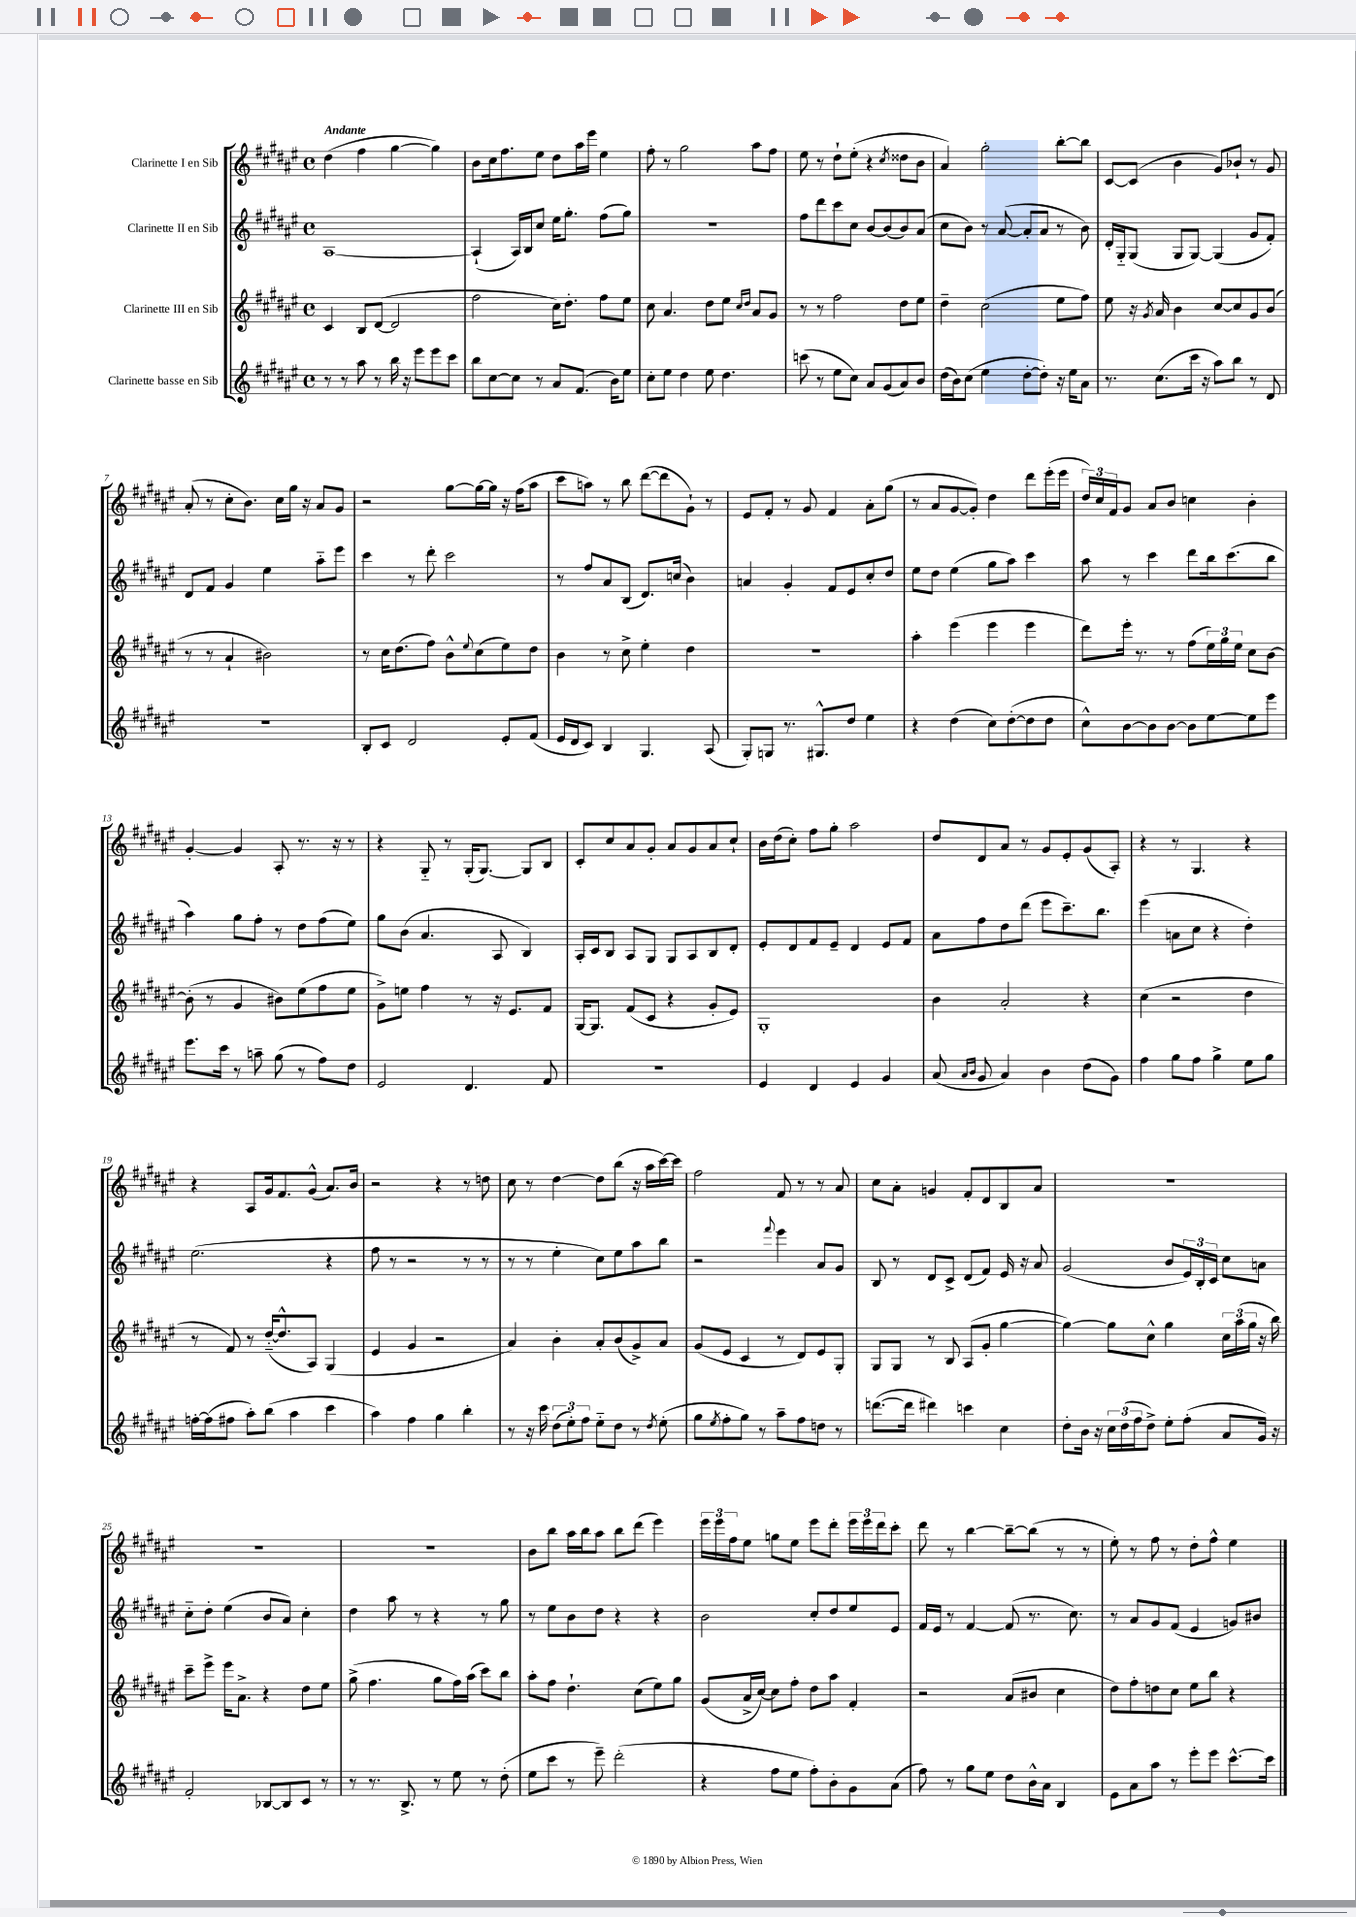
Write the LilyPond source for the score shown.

<<
\new StaffGroup <<
\new Staff = "s0" \with { instrumentName = "Clarinette I en Sib" } {
    \clef treble \key fis \major \defaultTimeSignature \time 4/4 \tempo "Andante"
    dis''4( fis''4 gis''4~ gis''4) |
    b'8 cis''16 fis''8. eis''8 dis''8 ais''16 eis'''16 eis''4 |
    fis''8-. r8 gis''2 ais''8 fis''8 |
    eis''8 r8 dis''8-! eis''8-.( r4 \acciaccatura { cis''8 } disis''8 b'8 |
    ais'4) gis''2-. b''8~-. b''8 |
    cis'8~ cis'8( b'4 gis'8) bes'8-! r8 gis'8 |
    ais'8-.( r8 cis''8-. b'8.) cis''16 gis''16 r16 ais'8 gis'8 |
    r2 gis''8~ gis''16~ gis''16 r16 fis''16( ais''8 |
    cis'''8 a''8) r8 b''8 dis'''8~( dis'''8 gis'8-!) r8 |
    eis'8 fis'8-. r8 gis'8 fis'4 ais'8-. gis''8( |
    r8 ais'8 gis'8~ gis'8-.) dis''4 dis'''8 eis'''16-.( eis'''16 |
    \tuplet 3/2 { dis''16) cis''16 fis'16 } gis'8 ais'8 b'8 c''4 b'4-. |
    gis'4~-. gis'4 ais8-. r8. r16 r8 |
    r4 gis8-_ r8 gis16-.( gis8.~) gis8 b8 |
    cis'8-. cis''8 ais'8 gis'8-. ais'8 gis'8 ais'8 cis''8-! |
    b'16 dis''16( cis''8-.) fis''8 gis''8-. ais''2 |
    dis''8 dis'8 ais'8 r8 gis'8 eis'8-. gis'8( ais8-.) |
    r4 r8 gis4. r4 |
    r4 ais8 gis'16 fis'8. gis'8-^( ais'8.) b'16 |
    r2 r4 r8 d''8 |
    cis''8 r8 dis''4~ dis''8 b''8( r16 ais''16 cis'''16~) cis'''16 |
    fis''2 fis'8 r8 r8 ais'8 |
    cis''8 ais'8-. g'4 fis'8-. dis'8 b8 ais'8 |
    R1 |
    R1 |
    r1 |
    b'8 b''8 ais''16 b''16 ais''8 b''8 dis'''8( eis'''4) |
    \tuplet 3/2 { eis'''16 eis'''16 fis''16 } eis''8 g''8 eis''8 eis'''8 dis'''8-. \tuplet 3/2 { eis'''16 eis'''16 dis'''16 } cis'''8-. |
    dis'''8 r8 b''4~ b''8~-- b''8( r8 r8 |
    eis''8-.) r8 fis''8 r8 dis''8-. fis''8-^ eis''4 \bar "|." |
}
\new Staff = "s1" \with { instrumentName = "Clarinette II en Sib" } {
    \clef treble \key fis \major \defaultTimeSignature \time 4/4
    ais1~ |
    ais4-!( ais16) b16 cis''8 eis''16 gis''8.-. fis''8( gis''8) |
    R1 |
    fis''8 dis'''8 cis'''8 cis''8 b'8~ b'8( b'8) ais'8( |
    cis''8 b'8) r8 ais'8~( ais'8-. ais'8 r8 b'8) |
    dis'16-. gis16-_ gis8( gis8 gis8~) gis4( gis'8 fis'8-.) |
    dis'8 fis'8 gis'4 eis''4 ais''8-_ eis'''8 |
    cis'''4 r8 dis'''8-. cis'''2 |
    r8 fis''8 ais'8 b8( dis'8.) c''16( b'4) |
    a'4 gis'4-. fis'8 eis'8 cis''8-. dis''8 |
    eis''8 dis''8 eis''4( gis''8 ais''8) cis'''4 |
    ais''8 r8 cis'''4 dis'''8 b''16 cis'''8.( b''8 |
    ais''4) gis''8 fis''8-. r8 dis''8 fis''8( eis''8) |
    gis''8 b'8( ais'4. ais8 b4) |
    ais16-. cis'16 b8 ais8 gis8 gis8 ais8 b8 dis'8-. |
    eis'8-. dis'8 fis'8 eis'8-- dis'4 eis'8 fis'8 |
    ais'8 fis''8 dis''8 dis'''8( eis'''8 cis'''8.--) b''8. |
    eis'''4( a'8 cis''8 r4 dis''4-.) |
    eis''2.( r4 |
    fis''8 r8 r2 r8 r8 |
    r8 r8 eis''4-. cis''8) eis''8 ais''8 b''8 |
    r2 \appoggiatura { fis'''8 } eis'''4 ais'8 gis'8 |
    b8 r8 dis'8 cis'8-> dis'8( fis'8) eis'16 r16 ais'8 |
    gis'2( b'8 \tuplet 3/2 { eis'16) b16-. cis'16 } cis''8 a'8 |
    cis''8-_ dis''8-. eis''4( b'8 ais'8) cis''4-. |
    dis''4 ais''8 r8 r4 r8 gis''8 |
    r8 eis''8 b'8 dis''8 r4 r4 |
    b'2 cis''8-. dis''8 eis''8 eis'8 |
    fis'16 eis'16 r8 fis'4~ fis'8( r8. cis''8.) |
    r8 ais'8 gis'8 fis'8( eis'4 g'8) bis'8 \bar "|." |
}
\new Staff = "s2" \with { instrumentName = "Clarinette III en Sib" } {
    \clef treble \key fis \major \defaultTimeSignature \time 4/4
    cis'4 b8 dis'8~( dis'2 |
    fis''2 cis''16) dis''8.-. fis''8 eis''8 |
    cis''8 ais'4. dis''8 eis''8 \grace { cis''16 dis''16 } ais'8 gis'8 |
    r8 r8 fis''2 dis''8 eis''8 |
    dis''4-- cis''2( eis''8 fis''8) |
    eis''8 r16 \acciaccatura { gis'8 } ais'16 b'4 cis''8~ cis''8 gis'8 b'8( |
    r8 r8 ais'4-! bis'2) |
    r8 cis''16 dis''8.( fis''8) b'8-^ \appoggiatura { eis''8 } cis''8( eis''8) dis''8 |
    b'4 r8 cis''8-> eis''4-. dis''4 |
    R1 |
    ais''4-. eis'''4( eis'''4 eis'''4 |
    dis'''8) eis'''16-. r8. r8 fis''8( \tuplet 3/2 { eis''16) gis''16 eis''16 } cis''8 b'8~ |
    b'8-.( r8 gis'4 bis'8) eis''8( fis''8 eis''8 |
    gis'8->) e''8 fis''4 r8 r16 eis'8. fis'8 |
    gis16~ gis8. fis'8( cis'8 r4 gis'8-. eis'8) |
    gis1-. |
    b'4 ais'2-. r4 |
    cis''4( r2 dis''4 |
    r8 fis'8) r8 dis''16~-_( dis''8.-^ ais8) gis4( |
    eis'4 gis'4 r2 |
    ais'4) b'4-. ais'8-. b'8( gis'8->) ais'8 |
    gis'8( eis'8 cis'4 r8 dis'8) eis'8 gis8-. |
    gis8 gis8 r8 b8 ais8( gis'8-. gis''4~ |
    gis''4~) gis''8 cis''8-^ gis''4 \tuplet 3/2 { cis''16 ais''16( gis''16 } r16 b''16) |
    cis'''8-- eis'''8-> eis'''16 ais'8.-> r4 dis''8 eis''8 |
    gis''8->( fis''4. gis''8 fis''16) ais''16( cis'''8) b''8 |
    ais''8-. fis''8 dis''4.-! cis''8( eis''8) gis''8 |
    gis'8( ais'16-> cis''16~) cis''8 fis''8-. dis''8 ais''8 fis'4-. |
    r2 ais'8( bis'8 cis''4 |
    dis''8) fis''8-. d''8 cis''8 eis''8 b''8 r4 \bar "|." |
}
\new Staff = "s3" \with { instrumentName = "Clarinette basse en Sib" } {
    \clef treble \key fis \major \defaultTimeSignature \time 4/4
    r8 r8 ais''8 r8 b''16 r16 eis'''8 eis'''8 cis'''8 |
    b''8 cis''8~ cis''8 r8 ais'8 fis'8.( b'16) eis''8 |
    cis''8-. eis''8 dis''4 eis''8 dis''4. |
    c'''8( r8 eis''8 cis''8) ais'8 gis'8( ais'8) b'8 |
    dis''16( b'16) cis''8( eis''4 dis''8~-. dis''8-.) r16 eis''16 ais'8 |
    r8. cis''8.( cis'''16 r16 ais''8) b''8 r8 dis'8 |
    R1 |
    b8-. cis'8 dis'2 eis'8-. fis'8( |
    eis'16 dis'16 cis'8) b4 gis4. ais8( |
    gis8-.) g8 r8. gis8.-^ dis''8 eis''4 |
    r4 dis''4( cis''8) dis''8~-.( dis''8 dis''8 |
    cis''8-^) b'8~ b'8 b'8~ b'8 eis''8~ eis''8 eis'''8 |
    eis'''8. cis'''16 r8 a''8-- gis''8( r8 fis''8) dis''8 |
    eis'2 dis'4. fis'8 |
    r1 |
    eis'4 dis'4 eis'4 gis'4 |
    ais'8( \grace { ais'16 b'16 } gis'8 ais'4) b'4 dis''8( gis'8) |
    fis''4 gis''8 fis''8 gis''4-> eis''8 gis''8 |
    f''16~-. f''16( fis''8 ais''8-.) b''8( ais''4 cis'''4 |
    ais''4) fis''4 gis''4 b''4-. |
    r8 r16 cis'''16 \tuplet 3/2 { dis''8( eis''8-.) fis''8 } eis''8-_ dis''8 r8 \acciaccatura { dis''8 } eis''8-.( |
    gis''8 \acciaccatura { eis''8 } fis''8-. gis''8) r8 ais''8-- fis''8 d''8 r8 |
    d'''8.~( d'''16 dis'''4) c'''4 cis''4 |
    dis''8-. b'16 r16 \tuplet 3/2 { cis''16 dis''16( fis''16 } dis''8->) eis''8-. fis''8-.( ais'8 gis'16) r16 |
    fis'2-. bes8~ bes8 cis'8 r8 |
    r8 r8. b8.-> r8 eis''8 r8 dis''8-.( |
    eis''8 cis'''8 r8 eis'''8--) dis'''2-.( |
    r4 fis''8 eis''8 fis''8-.) b'8-. gis'8 ais'8( |
    fis''8) r8 gis''8 eis''8 dis''8 b'16-^ ais'16 b4 |
    eis'8 ais'8 ais''8 r8 eis'''8-. eis'''8 cis'''8.~-^ cis'''16 \bar "|." |
}
>>
>>
